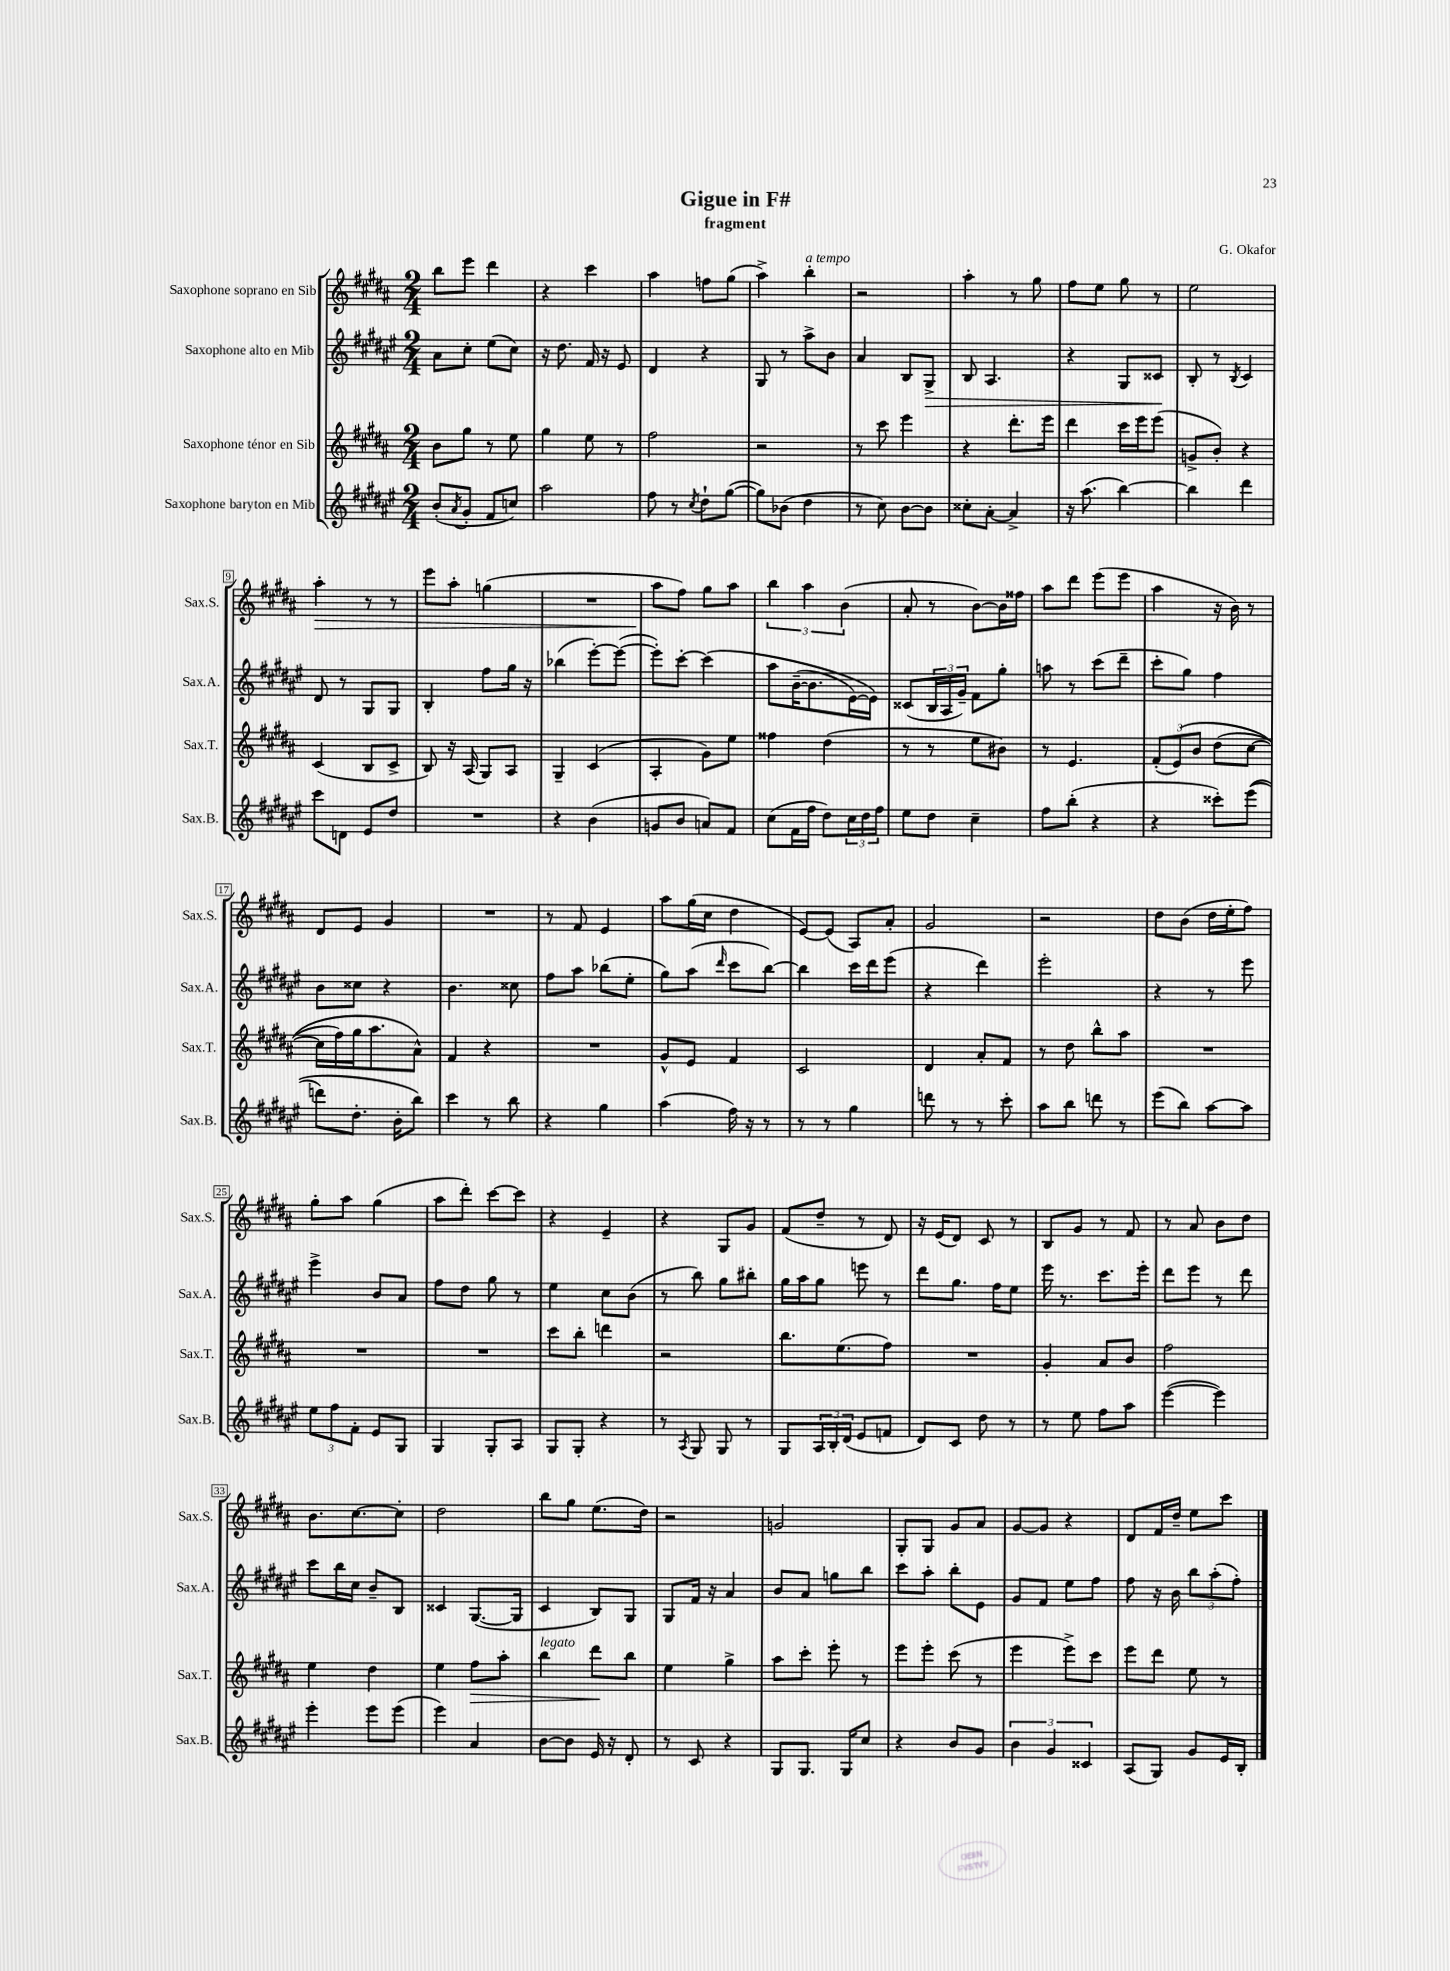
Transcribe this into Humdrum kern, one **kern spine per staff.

**kern	**kern	**dynam	**kern	**dynam	**kern	**dynam
*part4	*part3	*part3	*part2	*part2	*part1	*part1
*staff4	*staff3	*staff3	*staff2	*staff2	*staff1	*staff1
*I"Saxophone baryton en Mib	*I"Saxophone ténor en Sib	*	*I"Saxophone alto en Mib	*	*I"Saxophone soprano en Sib	*
*I'Sax.B.	*I'Sax.T.	*	*I'Sax.A.	*	*I'Sax.S.	*
*clefG2	*clefG2	*	*clefG2	*	*clefG2	*
*k[f#c#g#d#a#e#]	*k[f#c#g#d#a#]	*	*k[f#c#g#d#a#e#]	*	*k[f#c#g#d#a#]	*
*M2/4	*M2/4	*	*M2/4	*	*M2/4	*
=1	=1	=1	=1	=1	=1	=1
(8b'/L	8b\L	.	8a#\L	.	8bb\L	.
8qa#/	.	.	.	.	.	.
8g#'/J	8gg#\J	.	8cc#'\J	.	8eee\J	.
8f#/L	8r	.	(8ee#\L	.	4ddd#\	.
8ccn/J)	8ee\	.	8cc#\J)	.	.	.
=2	=2	=2	=2	=2	=2	=2
2aa#\	4gg#\	.	16r	.	4r	.
.	.	.	8.dd#\	.	.	.
.	8ee\	.	16f#/	.	4ccc#\	.
.	.	.	16r	.	.	.
.	8r	.	8e#/	.	.	.
=3	=3	=3	=3	=3	=3	=3
8ff#\	2ff#\	.	4d#/	.	4aa#\	.
8r	.	.	.	.	.	.
8qcc#/	.	.	.	.	.	.
8dd#`\L	.	.	4r	.	8ffn\L	.
([8gg#\J	.	.	.	.	(8gg#\J	.
=4	=4	=4	=4	=4	=4	=4
8gg#\L])	2r	.	8G#/	.	4aa#^\)	.
(8b-X\J	.	.	8r	.	.	.
!	!	!	!	!	!LO:TX:a:i:t=a tempo	!
4dd#\	.	.	8aa#^\L	.	4bb'\	.
.	.	.	8b\J	.	.	.
=5	=5	=5	=5	=5	=5	=5
8r	8r	.	4a#/	.	2r	.
8cc#\)	8ccc#\	.	.	.	.	.
[8b\L	4eee\	.	8B/L	.	.	.
!	!	!	!	!LO:HP:b	!	!
8b\J]	.	.	8G#^/J	>	.	.
=6	=6	=6	=6	=6	=6	=6
8cc##X'\L	4r	.	8B/	.	4aa#'\	.
[8a#'\J	.	.	4.A#/	.	.	.
4a#^/]	8.ddd#'\L	.	.	.	8r	.
.	.	.	.	.	8gg#\	.
.	16eee\Jk	.	.	.	.	.
=7	=7	=7	=7	=7	=7	=7
16r	4ddd#\	.	4r	.	8ff#\L	.
(8.aa#\	.	.	.	.	.	.
.	.	.	.	.	8ee\J	.
[4bb\)	16ccc#\LL	.	8G#/L	.	8gg#\	.
.	16eee\J	.	.	.	.	.
.	(8eee\J	.	8c##X/J	.	8r	.
.	.	.	.	]	.	.
=8	=8	=8	=8	=8	=8	=8
4bb\]	8gn^/L	.	8B'/	.	2ee\	.
.	8b'/J)	.	8r	.	.	.
.	.	.	8qB/	.	.	.
4ddd#\	4r	.	4c#/	.	.	.
!!LO:LB:g=z
=9	=9	=9	=9	=9	=9	=9
!	!	!	!	!	!	!LO:HP:b
8ccc#\L	(4c#/	.	8d#/	.	4aa#'\	>
8dn\J	.	.	8r	.	.	.
8e#/L	8B/L	.	8G#/L	.	8r	.
8dd#/J	8c#^/J	.	8G#/J	.	8r	.
=10	=10	=10	=10	=10	=10	=10
2r	8B/)	.	4B'/	.	8eee\L	.
.	16r	.	.	.	8aa#'\J	.
.	(16A#/	.	.	.	.	.
.	8G#/L)	.	8ff#\L	.	(4ggn\	.
.	8A#/J	.	16gg#\Jk	.	.	.
.	.	.	16r	.	.	.
=11	=11	=11	=11	=11	=11	=11
4r	4G#~/	.	(4bb-X\	.	2r	.
(4b\	(4c#/	.	[8eee#'\L)	.	.	.
.	.	.	(8eee#\J_	.	.	.
=12	=12	=12	=12	=12	=12	=12
8gn/L	4A#'/	.	8eee#'\L])	.	8aa#\L	.
8b/J	.	.	[8ccc#'\J	.	8ff#\J)	]
8an/L)	8g#\L)	.	(4ccc#\]	.	8gg#\L	.
8f#/J	8ee\J	.	.	.	8aa#\J	.
=13	=13	=13	=13	=13	=13	=13
(8cc#\L	4ff##X\	.	8aa#\L	.	6bb\	.
16f#\L	.	.	([16b~\K	.	.	.
.	.	.	.	.	6aa#\	.
16ff#\JJ	.	.	8.b\]	.	.	.
8dd#\L)	(4dd#\	.	.	.	.	.
.	.	.	.	.	(6b\	.
24cc#\L	.	.	[16e#\L)	.	.	.
24dd#\	.	.	.	.	.	.
.	.	.	16e#\JJ])	.	.	.
24ff#\JJ	.	.	.	.	.	.
=14	=14	=14	=14	=14	=14	=14
8ee#\L	8r	.	(8c##X/L	.	8a#'/	.
8dd#\J	8r	.	24B/L	.	8r	.
.	.	.	24A#/	.	.	.
.	.	.	24g#~/JJ)	.	.	.
4cc#~\	8ee\L	.	8f#\L	.	[8b\L)	.
.	8b#X\J)	.	8gg#'\J	.	16b\L]	.
.	.	.	.	.	16ff##X\JJ	.
=15	=15	=15	=15	=15	=15	=15
8ff#\L	8r	.	8aan\	.	8aa#\L	.
(8bb'\J	4.e/	.	8r	.	8ddd#\J	.
4r	.	.	(8ccc#\L	.	(8eee\L	.
.	.	.	8ddd#~\J	.	8eee\J	.
=16	=16	=16	=16	=16	=16	=16
4r	(12f#'/L	.	8ccc#'\L	.	4aa#\	.
.	(12e/)	.	.	.	.	.
.	.	.	8gg#\J)	.	.	.
.	12b/J	.	.	.	.	.
8ccc##X'\L)	(8dd#\L	.	4ff#\	.	16r	.
.	.	.	.	.	16b\)	.
((8eee#\J	[8cc#\J	.	.	.	8r	.
!!LO:LB:g=z
=17	=17	=17	=17	=17	=17	=17
8dddn\L)	16cc#\LL]	.	8b\L	.	8d#/L	.
.	16ff#\)	.	.	.	.	.
8.dd#'\J	16gg#\J	.	8cc##X\J	.	8e/J	.
.	8.aa#\	.	.	.	.	.
.	.	.	4r	.	4g#/	.
16b'\KL	.	.	.	.	.	.
8bb\J)	8a#^^\J)	.	.	.	.	.
=18	=18	=18	=18	=18	=18	=18
4ccc#\	4f#/	.	4.b\	.	2r	.
8r	4r	.	.	.	.	.
8bb\	.	.	8cc##X\	.	.	.
=19	=19	=19	=19	=19	=19	=19
4r	2r	.	8ff#\L	.	8r	.
.	.	.	8aa#\J	.	8f#/	.
4gg#\	.	.	(8bb-X\L	.	4e/	.
.	.	.	8ee#'\J	.	.	.
=20	=20	=20	=20	=20	=20	=20
(4aa#\	8g#^^/L	.	8gg#\L)	.	8aa#\L	.
.	8e/J	.	(8aa#\J	.	(16gg#\L	.
.	.	.	.	.	16cc#\JJ	.
.	.	.	16qqddd#/	.	.	.
16ff#\)	4f#/	.	8ccc#\L	.	4dd#\	.
16r	.	.	.	.	.	.
8r	.	.	[8bb\J)	.	.	.
=21	=21	=21	=21	=21	=21	=21
8r	2c#/	.	4bb\]	.	[8e/L)	.
8r	.	.	.	.	(8e/J]	.
4gg#\	.	.	16ccc#\LL	.	8A#/L)	.
.	.	.	16ddd#\J	.	.	.
.	.	.	(8eee#\J	.	8a#'/J	.
=22	=22	=22	=22	=22	=22	=22
8dddn\	4d#/	.	4r	.	2g#/	.
8r	.	.	.	.	.	.
8r	8a#'/L	.	4ddd#\)	.	.	.
8ccc#'\	8f#/J	.	.	.	.	.
=23	=23	=23	=23	=23	=23	=23
8aa#\L	8r	.	2eee#'\	.	2r	.
8bb\J	8dd#\	.	.	.	.	.
8dddn\	8bb^^\L	.	.	.	.	.
8r	8aa#\J	.	.	.	.	.
=24	=24	=24	=24	=24	=24	=24
(8eee#\L	2r	.	4r	.	8dd#\L	.
8bb\J)	.	.	.	.	(8b\J	.
[8aa#\L	.	.	8r	.	16dd#\LL	.
.	.	.	.	.	16ee'\J	.
8aa#\J]	.	.	8eee#\	.	8ff#\J)	.
!!LO:LB:g=z
=25	=25	=25	=25	=25	=25	=25
12ee#\L	2r	.	4eee#^\	.	8gg#'\L	.
12ff#\	.	.	.	.	.	.
.	.	.	.	.	8aa#\J	.
12f#'\J	.	.	.	.	.	.
8e#/L	.	.	8b/L	.	(4gg#\	.
8G#/J	.	.	8a#/J	.	.	.
=26	=26	=26	=26	=26	=26	=26
4G#/	2r	.	8ff#\L	.	8aa#\L	.
.	.	.	8dd#\J	.	8ddd#'\J)	.
8G#'/L	.	.	8gg#\	.	[8ccc#\L	.
8A#/J	.	.	8r	.	8ccc#\J]	.
=27	=27	=27	=27	=27	=27	=27
8G#/L	8ccc#\L	.	4ee#\	.	4r	.
8G#'/J	8bb'\J	.	.	.	.	.
4r	4dddn\	.	8cc#\L	.	4e~/	.
.	.	.	(8b\J	.	.	.
=28	=28	=28	=28	=28	=28	=28
8r	2r	.	8r	.	4r	.
8qA#/	.	.	.	.	.	.
8G#/	.	.	8bb\)	.	.	.
8G#/	.	.	8gg#\L	.	8G#/L	.
8r	.	.	8bb#X'\J	.	8g#/J	.
=29	=29	=29	=29	=29	=29	=29
8G#/L	8.bb\L	.	16gg#\LL	.	(8f#/L	.
.	.	.	16aa#\J	.	.	.
24A#/L	.	.	8gg#\J	.	8dd#~/J	.
24B'/	.	.	.	.	.	.
.	(8.ee\	.	.	.	.	.
(24d#/JJ	.	.	.	.	.	.
8e#/L	.	.	8eeen\	.	8r	.
8fn/J	8ff#\J)	.	8r	.	8d#/)	.
=30	=30	=30	=30	=30	=30	=30
8d#/L)	2r	.	8ddd#\L	.	16r	.
.	.	.	.	.	(16e/KL	.
8c#/J	.	.	8.gg#\J	.	8d#/J)	.
8dd#\	.	.	.	.	8c#/	.
.	.	.	16ff#\KL	.	.	.
8r	.	.	8ee#\J	.	8r	.
=31	=31	=31	=31	=31	=31	=31
8r	4g#'/	.	16eee#\	.	8B/L	.
.	.	.	8.r	.	.	.
8ee#\	.	.	.	.	8g#/J	.
8ff#\L	8a#/L	.	8.ccc#\L	.	8r	.
8aa#\J	8b/J	.	.	.	8f#/	.
.	.	.	16eee#'\Jk	.	.	.
=32	=32	=32	=32	=32	=32	=32
([4eee#\	2ff#\	.	8ddd#\L	.	8r	.
.	.	.	8eee#\J	.	8a#/	.
4eee#\])	.	.	8r	.	8b\L	.
.	.	.	8ddd#\	.	8dd#\J	.
!!LO:LB:g=z
=33	=33	=33	=33	=33	=33	=33
4eee#'\	4ee\	.	8ccc#\L	.	8.b\L	.
.	.	.	16bb\L	.	.	.
.	.	.	16cc#\JJ	.	[8.cc#\	.
8eee#\L	4dd#\	.	8b~/L	.	.	.
(8eee#\J	.	.	8B/J	.	8cc#'\J]	.
=34	=34	=34	=34	=34	=34	=34
4eee#\)	4ee\	.	4c##X/	.	2dd#\	.
!	!	!LO:HP:b	!	!	!	!
4a#/	8ff#\L	>	([8.G#/L	.	.	.
.	8aa#'\J	.	.	.	.	.
.	.	.	16G#/Jk]	.	.	.
=35	=35	=35	=35	=35	=35	=35
!	!LO:TX:a:i:t=legato	!	!	!	!	!
[8b\L	4bb\	.	4c#/	.	8bb\L	.
8b\J]	.	.	.	.	8gg#\J	.
16e#/	8ddd#\L	.	8B/L)	.	(8.ee\L	.
16r	.	.	.	.	.	.
8d#'/	8bb\J	]	8G#/J	.	.	.
.	.	.	.	.	16dd#\Jk)	.
=36	=36	=36	=36	=36	=36	=36
8r	4ee\	.	8G#/L	.	2r	.
8c#/	.	.	16f#/Jk	.	.	.
.	.	.	16r	.	.	.
4r	4gg#^\	.	4a#/	.	.	.
=37	=37	=37	=37	=37	=37	=37
8G#/L	8aa#\L	.	8b/L	.	2gn/	.
8.G#/J	8ccc#'\J	.	8a#/J	.	.	.
.	8eee'\	.	8ggn\L	.	.	.
16G#/KL	.	.	.	.	.	.
8cc#/J	8r	.	8bb\J	.	.	.
=38	=38	=38	=38	=38	=38	=38
4r	8eee\L	.	8ccc#\L	.	8G#'/L	.
.	8eee'\J	.	8aa#'\J	.	8G#/J	.
8b/L	(8ccc#\	.	8bb'\L	.	8g#/L	.
8g#/J	8r	.	8e#\J	.	8a#/J	.
=39	=39	=39	=39	=39	=39	=39
6b\	4eee\	.	8g#/L	.	[8g#/L	.
.	.	.	8f#/J	.	8g#/J]	.
6g#/	.	.	.	.	.	.
.	8eee^\L)	.	8ee#\L	.	4r	.
6c##X/	.	.	.	.	.	.
.	8ccc#\J	.	8ff#\J	.	.	.
=40	=40	=40	=40	=40	=40	=40
(8A#/L	8eee\L	.	8ff#\	.	8d#/L	.
8G#/J)	8ddd#\J	.	16r	.	16f#/L	.
.	.	.	16b\	.	16dd#~/JJ	.
8g#/L	8ee\	.	12bb\L	.	8ee\L	.
.	.	.	(12aa#'\	.	.	.
16e#/L	8r	.	.	.	8ccc#\J	.
.	.	.	12ff#'\J)	.	.	.
16B'/JJ	.	.	.	.	.	.
==	==	==	==	==	==	==
*-	*-	*-	*-	*-	*-	*-
